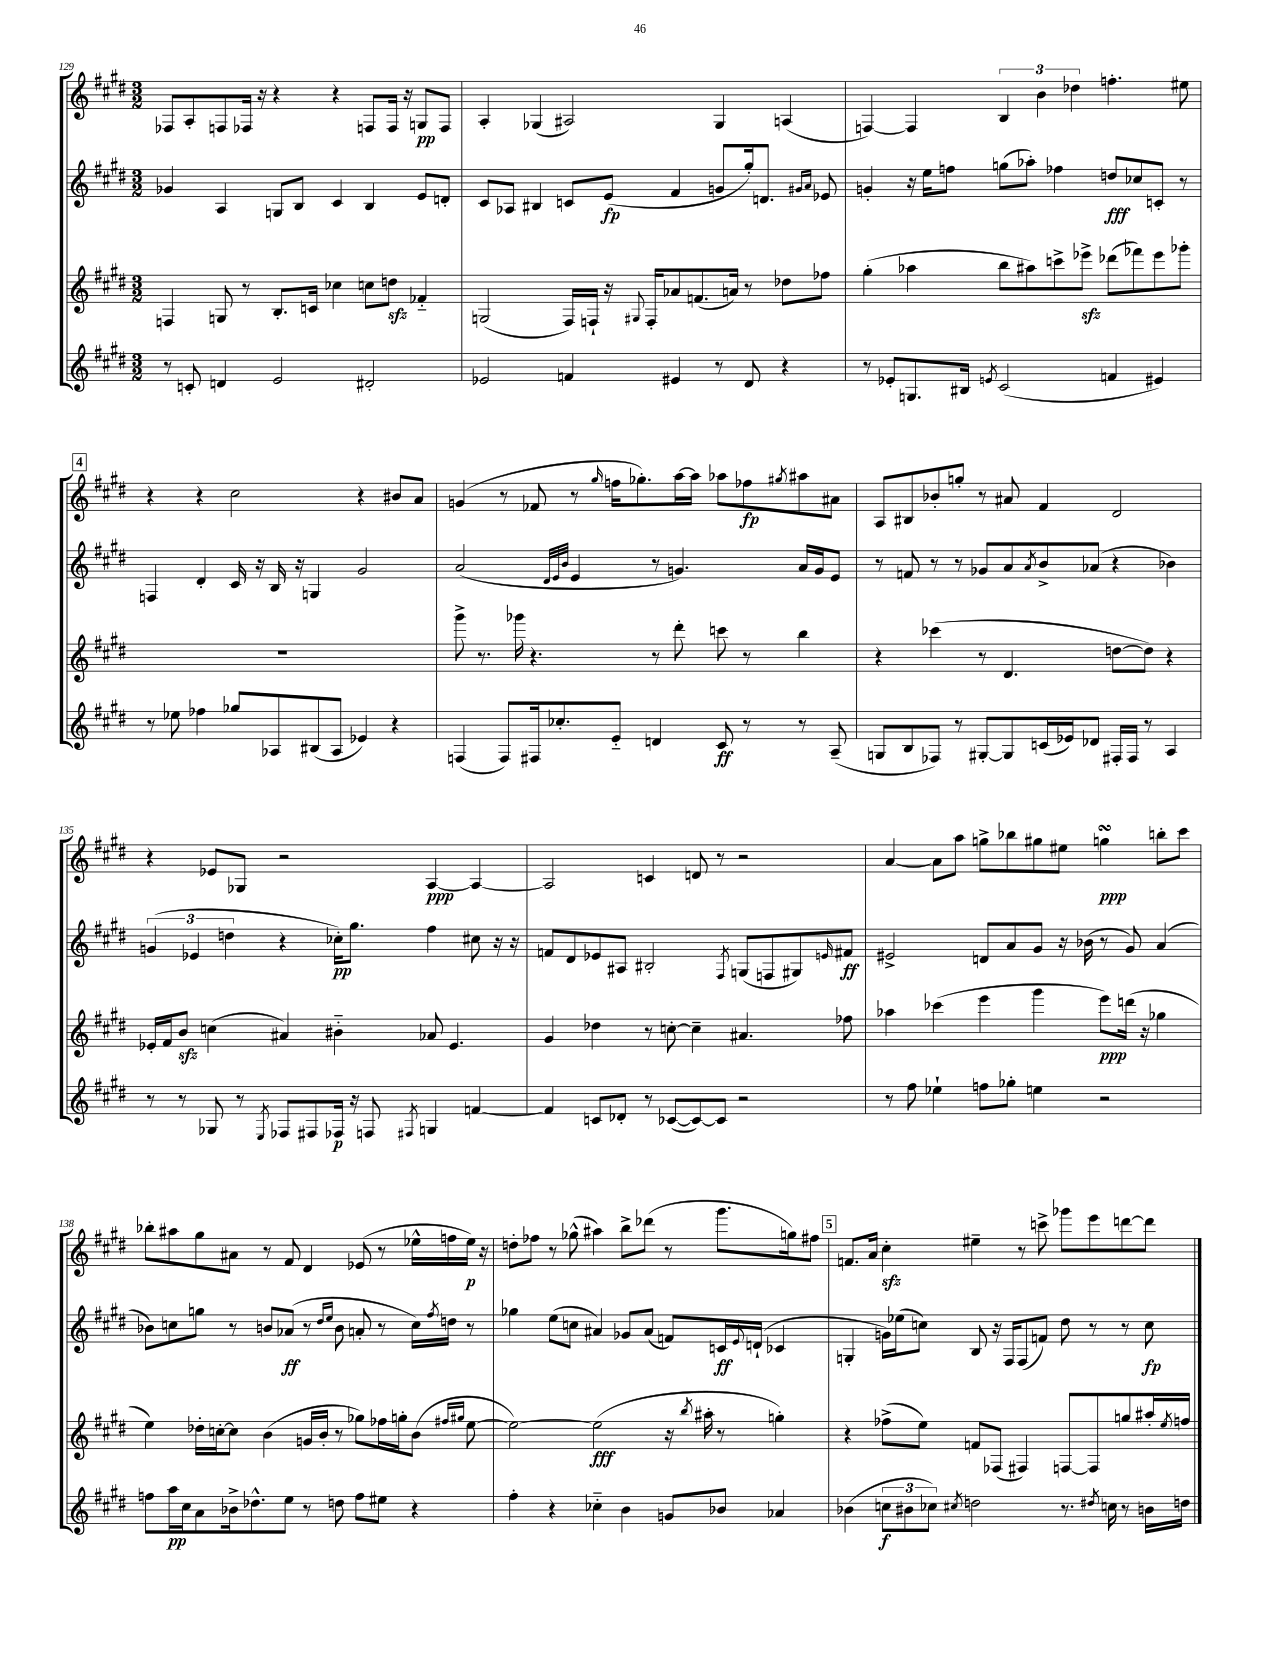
<<
\new StaffGroup <<
\new Staff = "s0" {
    \clef treble \key e \major \numericTimeSignature \time 3/2
    fes8 a8-. f8 fes16 r16 r4 r4 f8 f16 r16 g8\pp f8 |
    a4-. ges4( ais2) ges4 a4( |
    f4~) f4 \tuplet 3/2 { b4 b'4 des''4 } f''4.-. eis''8 |
    \mark \markup { \box "4" } r4 r4 cis''2 r4 bis'8 a'8 |
    g'4( r8 fes'8 r8 \grace { gis''16 } f''16 ges''8.-.) a''16~ a''16 aes''8 fes''8\fp \acciaccatura { gis''8 } ais''8 ais'8 |
    a8 bis8 bes'8-. g''8-. r8 ais'8 fis'4 dis'2 |
    r4 ees'8 ges8 r2 a4~\ppp a4~ |
    a2 c'4 d'8 r8 r2 |
    a'4~ a'8 a''8 g''8-> bes''8 gis''8 eis''8 g''4\turn\ppp b''8-. cis'''8 |
    bes''8-. ais''8 gis''8 ais'8 r8 fis'8 dis'4 ees'8( r8 ees''16-^ f''16 ees''16\p) r16 |
    d''8-. fes''8 r8 ges''8-^( ais''4) b''8-> des'''8( r8 gis'''8. g''16) fis''8 |
    \mark \markup { \box "5" } f'8. a'16 cis''4-.\sfz eis''4-- r8 c'''8-> ges'''8 e'''8 d'''8~ d'''8 \bar "|." |
}
\new Staff = "s1" {
    \clef treble \key e \major \numericTimeSignature \time 3/2
    ges'4 a4 g8 b8 cis'4 b4 e'8 d'8-. |
    cis'8 aes8 bis4 c'8 e'8\fp( fis'4 g'8 gis''16-.) d'8. \grace { gis'16 a'16 } ees'8 |
    g'4-. r16 e''16 f''8 g''8( aes''8-.) fes''4 d''8\fff ces''8 c'8-. r8 |
    \mark \markup { \box "4" } f4 dis'4-. cis'16 r16 b16 r16 g4 gis'2 |
    a'2( \grace { dis'32 e'32 b'32 } e'4 r8 g'4.) a'16 g'16 e'8 |
    r8 f'8 r8 r8 ges'8 a'8 \acciaccatura { a'8 } b'8-> aes'8( r4 bes'4) |
    \tuplet 3/2 { g'4( ees'4 d''4 } r4 ces''16-.\pp) gis''8. fis''4 cis''8 r16 r16 |
    f'8 dis'8 ees'8 ais8 bis2-. \acciaccatura { fis8 } g8( f8 gis8) \grace { e'16 } fis'8\ff |
    eis'2-> d'8 a'8 gis'8 r16 bes'16( r8 gis'8) a'4( |
    bes'8) c''8 g''8 r8 b'8 aes'8\ff( r8 \grace { dis''16 e''16 } b'8 a'8-. r8 c''16) \acciaccatura { fis''8 } d''16 r8 |
    ges''4 e''8( c''8 ais'4) ges'8 ais'8( f'8) c'16\ff \appoggiatura { e'8 } d'16-!( ces'4 |
    \mark \markup { \box "5" } g4-. g'16) ees''16( c''8) b8 r16 fis16 fis8( f'8) dis''8 r8 r8 c''8\fp \bar "|." |
}
\new Staff = "s2" {
    \clef treble \key e \major \numericTimeSignature \time 3/2
    f4 g8 r8 b8.-. c'16 ces''4 c''8 d''8\sfz fes'4-_ |
    g2( fis16) f16-! r16 \appoggiatura { gis8 } f16-. aes'8 f'8.( a'16) r8 des''8 fes''8 |
    gis''4-.( aes''4 b''8 ais''8) c'''8-> ees'''8->\sfz des'''8( fes'''8) ees'''8 ges'''8-. |
    \mark \markup { \box "4" } R1. |
    gis'''8-> r8. ges'''16 r4. r8 dis'''8-. c'''8 r8 b''4 |
    r4 ces'''4( r8 dis'4. d''8~ d''8) r4 |
    ees'16-. fis'16 b'8\sfz c''4( ais'4) bis'4-_ aes'8 ees'4. |
    gis'4 des''4 r8 c''8~-. c''4-- ais'4. fes''8 |
    aes''4 ces'''4( e'''4 gis'''4 e'''8\ppp) d'''16( r16 ges''4 |
    e''4) des''16-. c''16~-. c''8 b'4( g'16 b'16-. r8 ges''8) fes''16 g''16-. b'8( \grace { fis''16 gis''16 } e''8~ |
    e''2~) e''2\fff( r16 \acciaccatura { b''8 } ais''16-. r8 g''4-.) |
    \mark \markup { \box "5" } r4 fes''8->( e''8) f'8 fes8( fis4) f8~ f8 g''8 ais''16-. \acciaccatura { e''8 } f''16 \bar "|." |
}
\new Staff = "s3" {
    \clef treble \key e \major \numericTimeSignature \time 3/2
    r8 c'8-. d'4 e'2 dis'2-. |
    ees'2 f'4 eis'4 r8 dis'8 r4 |
    r8 ees'8-. g8. bis16 \acciaccatura { e'8 } cis'2( f'4 eis'4) |
    \mark \markup { \box "4" } r8 ees''8 fes''4 ges''8 aes8 bis8( aes8 ees'4) r4 |
    f4( f8) fis16 ces''8.-. e'8-_ d'4 cis'8\ff r8 r8 a8--( |
    g8 b8 fes8) r8 gis8~-. gis8 c'16( ees'16) des'8 fis16-. fis16 r8 a4 |
    r8 r8 ges8 r8 \acciaccatura { e8 } fes8 fis8 fes16\p r16 f8 \acciaccatura { fis8 } g4 f'4~ |
    f'4 c'8 des'8-. r8 ces'8~( ces'8~) ces'8 r2 |
    r8 fis''8 ees''4-! f''8 ges''8-. e''4 r2 |
    f''8 a''16\pp cis''16 a'8 bes'16-> des''8.-^ e''8 r8 d''8 f''8 eis''8 r4 |
    fis''4-. r4 ces''4-_ b'4 g'8 bes'8 aes'4 |
    \mark \markup { \box "5" } bes'4( \tuplet 3/2 { c''8\f bis'8 ces''8) } \acciaccatura { cis''8 } d''2 r8. \acciaccatura { dis''8 } c''16 r8 b'16 d''16 \bar "|." |
}
>>
>>
\layout { \context { \Score currentBarNumber = #129 } }
